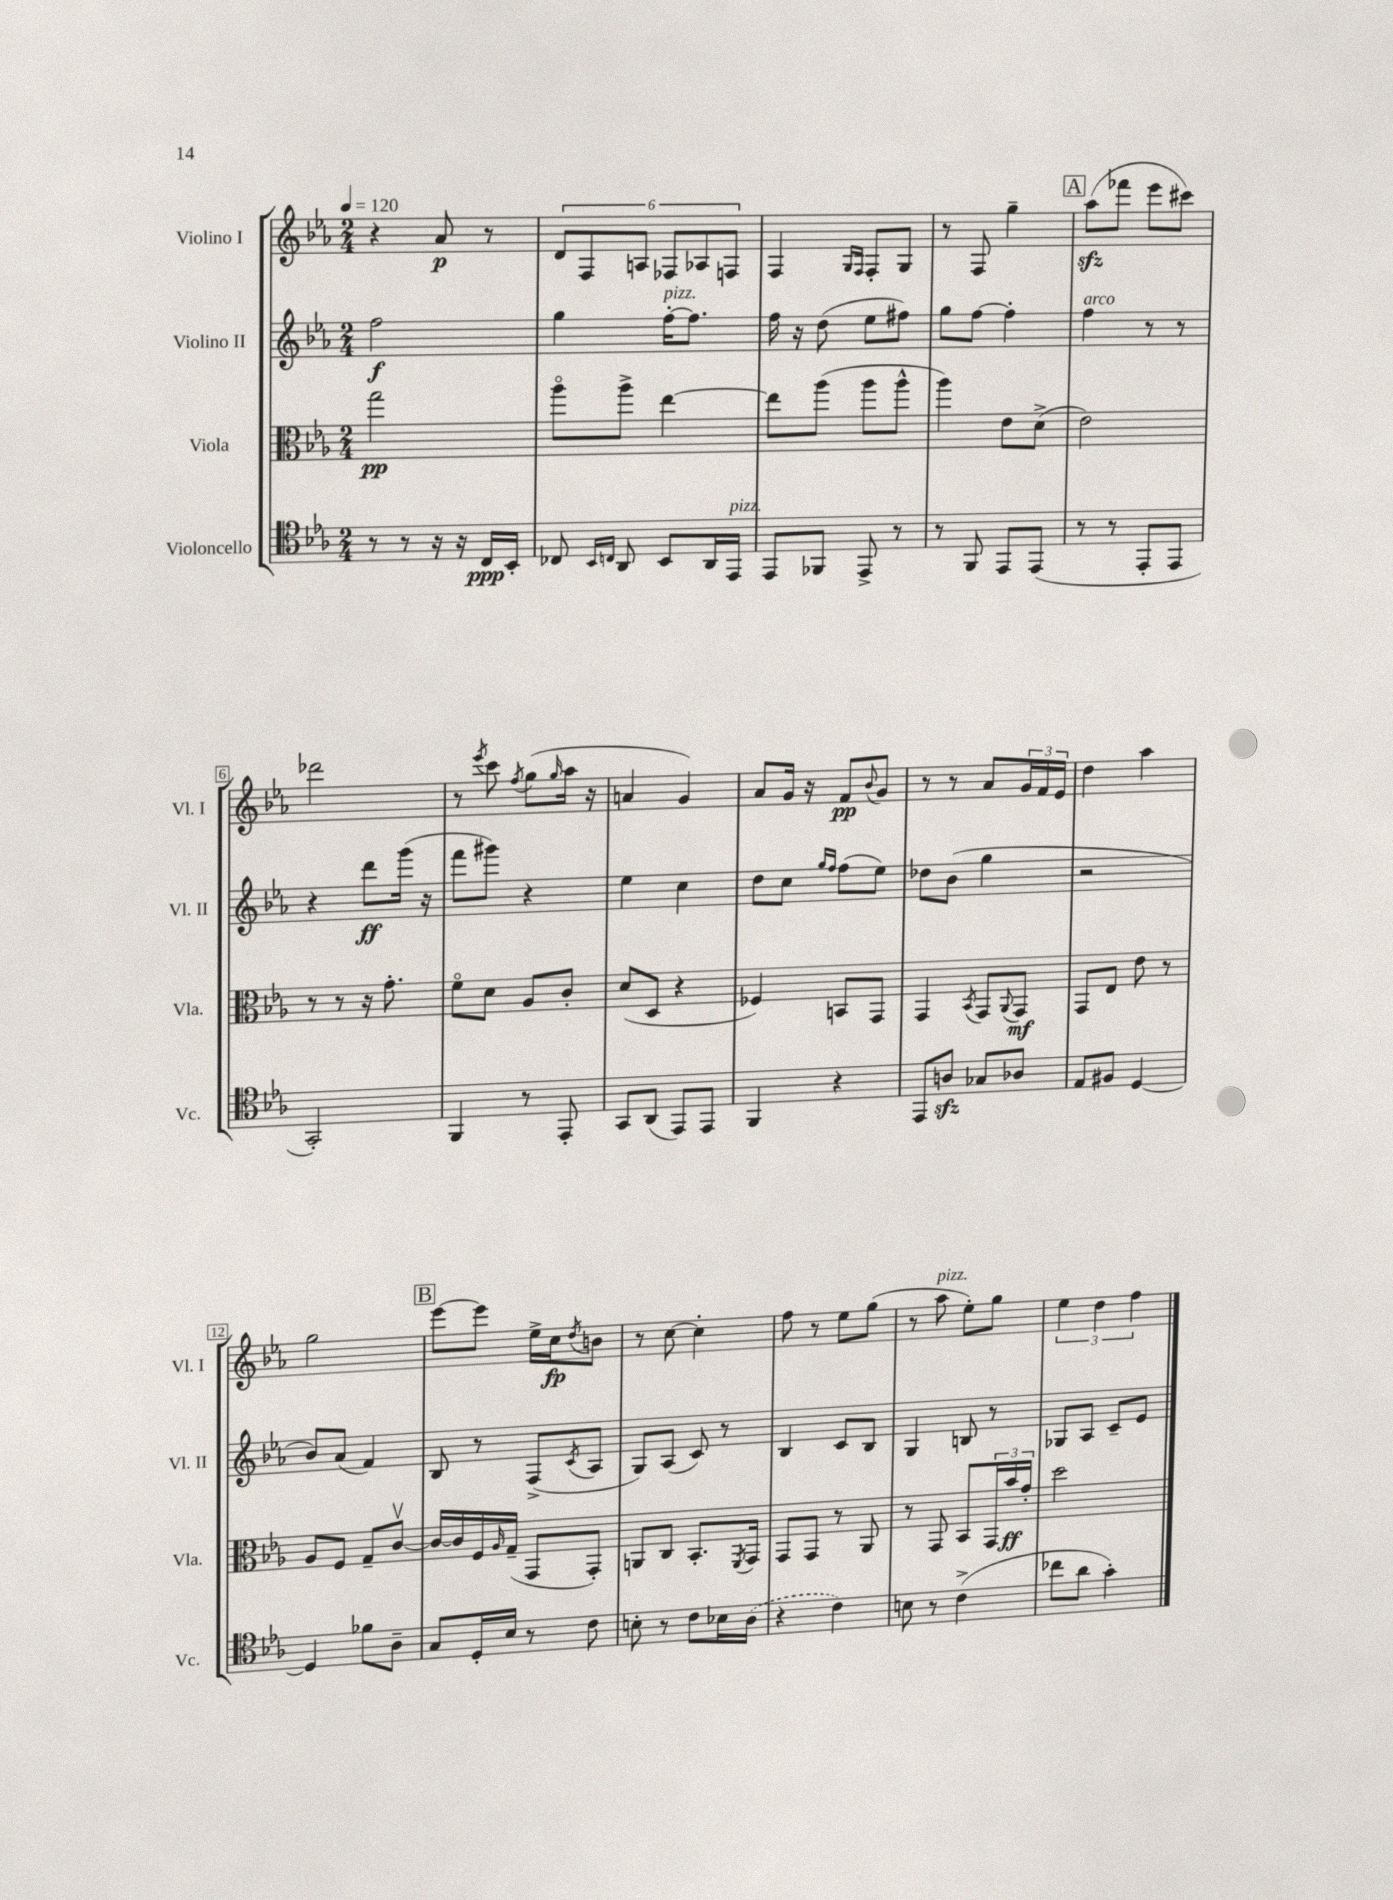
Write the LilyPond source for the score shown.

<<
\new StaffGroup <<
\new Staff = "s0" \with { instrumentName = "Violino I" shortInstrumentName = "Vl. I" } {
    \clef treble \key ees \major \numericTimeSignature \time 2/4 \tempo 4 = 120
    r4 aes'8\p r8 |
    \tuplet 6/4 { d'8 f8 a8 fes8 aes8 f8 } |
    f4 \grace { g16 f16 } f8-. g8 |
    r8 f8 g''4-- |
    \mark \markup { \box "A" } aes''8\sfz( fes'''8 ees'''8 cis'''8) |
    des'''2 |
    r8 \acciaccatura { ees'''8 } c'''8 \acciaccatura { f''8 } g''8( \grace { g''16 } aes''16 r16 |
    a'4 g'4) |
    aes'8 g'16 r16 f'8\pp \appoggiatura { bes'8 } g'8 |
    r8 r8 aes'8 \tuplet 3/2 { g'16 f'16 ees'16 } |
    d''4 aes''4 |
    g''2 |
    \mark \markup { \box "B" } ees'''8~ ees'''8 ees''16-> c''16\fp \acciaccatura { d''8 } b'8 |
    r8 c''8~ c''4-. |
    f''8 r8 ees''8 g''8( |
    r8 aes''8^\markup { \italic "pizz." } ees''8-.) g''8 |
    \tuplet 3/2 { ees''4 d''4 f''4 } \bar "|." |
}
\new Staff = "s1" \with { instrumentName = "Violino II" shortInstrumentName = "Vl. II" } {
    \clef treble \key ees \major \numericTimeSignature \time 2/4
    f''2\f |
    g''4 f''16~-.^\markup { \italic "pizz." } f''8. |
    f''16 r16 d''8( ees''8 fis''8) |
    g''8 f''8~ f''4-. |
    \mark \markup { \box "A" } f''4^\markup { \italic "arco" } r8 r8 |
    r4 d'''8\ff g'''16( r16 |
    f'''8 gis'''8) r4 |
    ees''4 c''4 |
    d''8 c''8 \grace { g''16 f''16 } f''8( ees''8) |
    des''8 bes'8( g''4 |
    r2 |
    bes'8) aes'8( f'4) |
    \mark \markup { \box "B" } bes8 r8 f8->( \acciaccatura { c'8 } aes8 |
    g8) aes8( c'8) r8 |
    bes4 c'8 bes8 |
    g4 b8 r8 |
    ges8 aes8 c'8-- ees'8 \bar "|." |
}
\new Staff = "s2" \with { instrumentName = "Viola" shortInstrumentName = "Vla." } {
    \clef alto \key ees \major \numericTimeSignature \time 2/4
    g''2\pp |
    aes''8\flageolet aes''8-> ees''4~ |
    ees''8 aes''8( aes''8 aes''8-^ |
    aes''4) ees'8 d'8->( |
    \mark \markup { \box "A" } ees'2) |
    r8 r8 r16 g'8.-. |
    f'8\flageolet d'8 aes8 c'8-. |
    d'8( d8 r4 |
    fes4) b,8 g,8 |
    g,4 \acciaccatura { bes,8 } g,8 \appoggiatura { aes,8 } g,8\mf |
    g,8 ees8 ees'8 r8 |
    aes8 f8 g8-- c'8~\upbow |
    \mark \markup { \box "B" } c'16~ c'16 f16 \grace { aes16 } g16--( g,8 g,8-.) |
    a,8 c8 bes,8.-. \acciaccatura { f,8 } g,16 |
    g,8 g,8 r8 aes,8 |
    r8 g,8 bes,8 \tuplet 3/2 { g,16 bes'16\ff g'16-. } |
    d''2 \bar "|." |
}
\new Staff = "s3" \with { instrumentName = "Violoncello" shortInstrumentName = "Vc." } {
    \clef tenor \key ees \major \numericTimeSignature \time 2/4
    r8 r8 r16 r16 c16\ppp bes,16-. |
    ces8 \grace { bes,16 c16 } aes,8 bes,8 aes,16 ees,16^\markup { \italic "pizz." } |
    ees,8 fes,8 ees,8-> r8 |
    r8 f,8 ees,8 ees,8( |
    \mark \markup { \box "A" } r8 r8 ees,8-. ees,8 |
    g,2-.) |
    f,4 r8 ees,8-. |
    g,8 aes,8( ees,8) ees,8 |
    f,4 r4 |
    ees,8 a8\sfz ges8 aes8 |
    ees8 fis8 d4~ |
    d4 fes'8 aes8-- |
    \mark \markup { \box "B" } g8 d16-. bes16 r8 c'8 |
    b8-. r8 c'8 bes16 \once \slurDashed aes16( |
    r4 c'4) |
    b8 r8 c'4->( |
    ces''8 aes'8 g'4-.) \bar "|." |
}
>>
>>
\layout { \context { \Score \override BarNumber.stencil = #(make-stencil-boxer 0.1 0.3 ly:text-interface::print) } }
